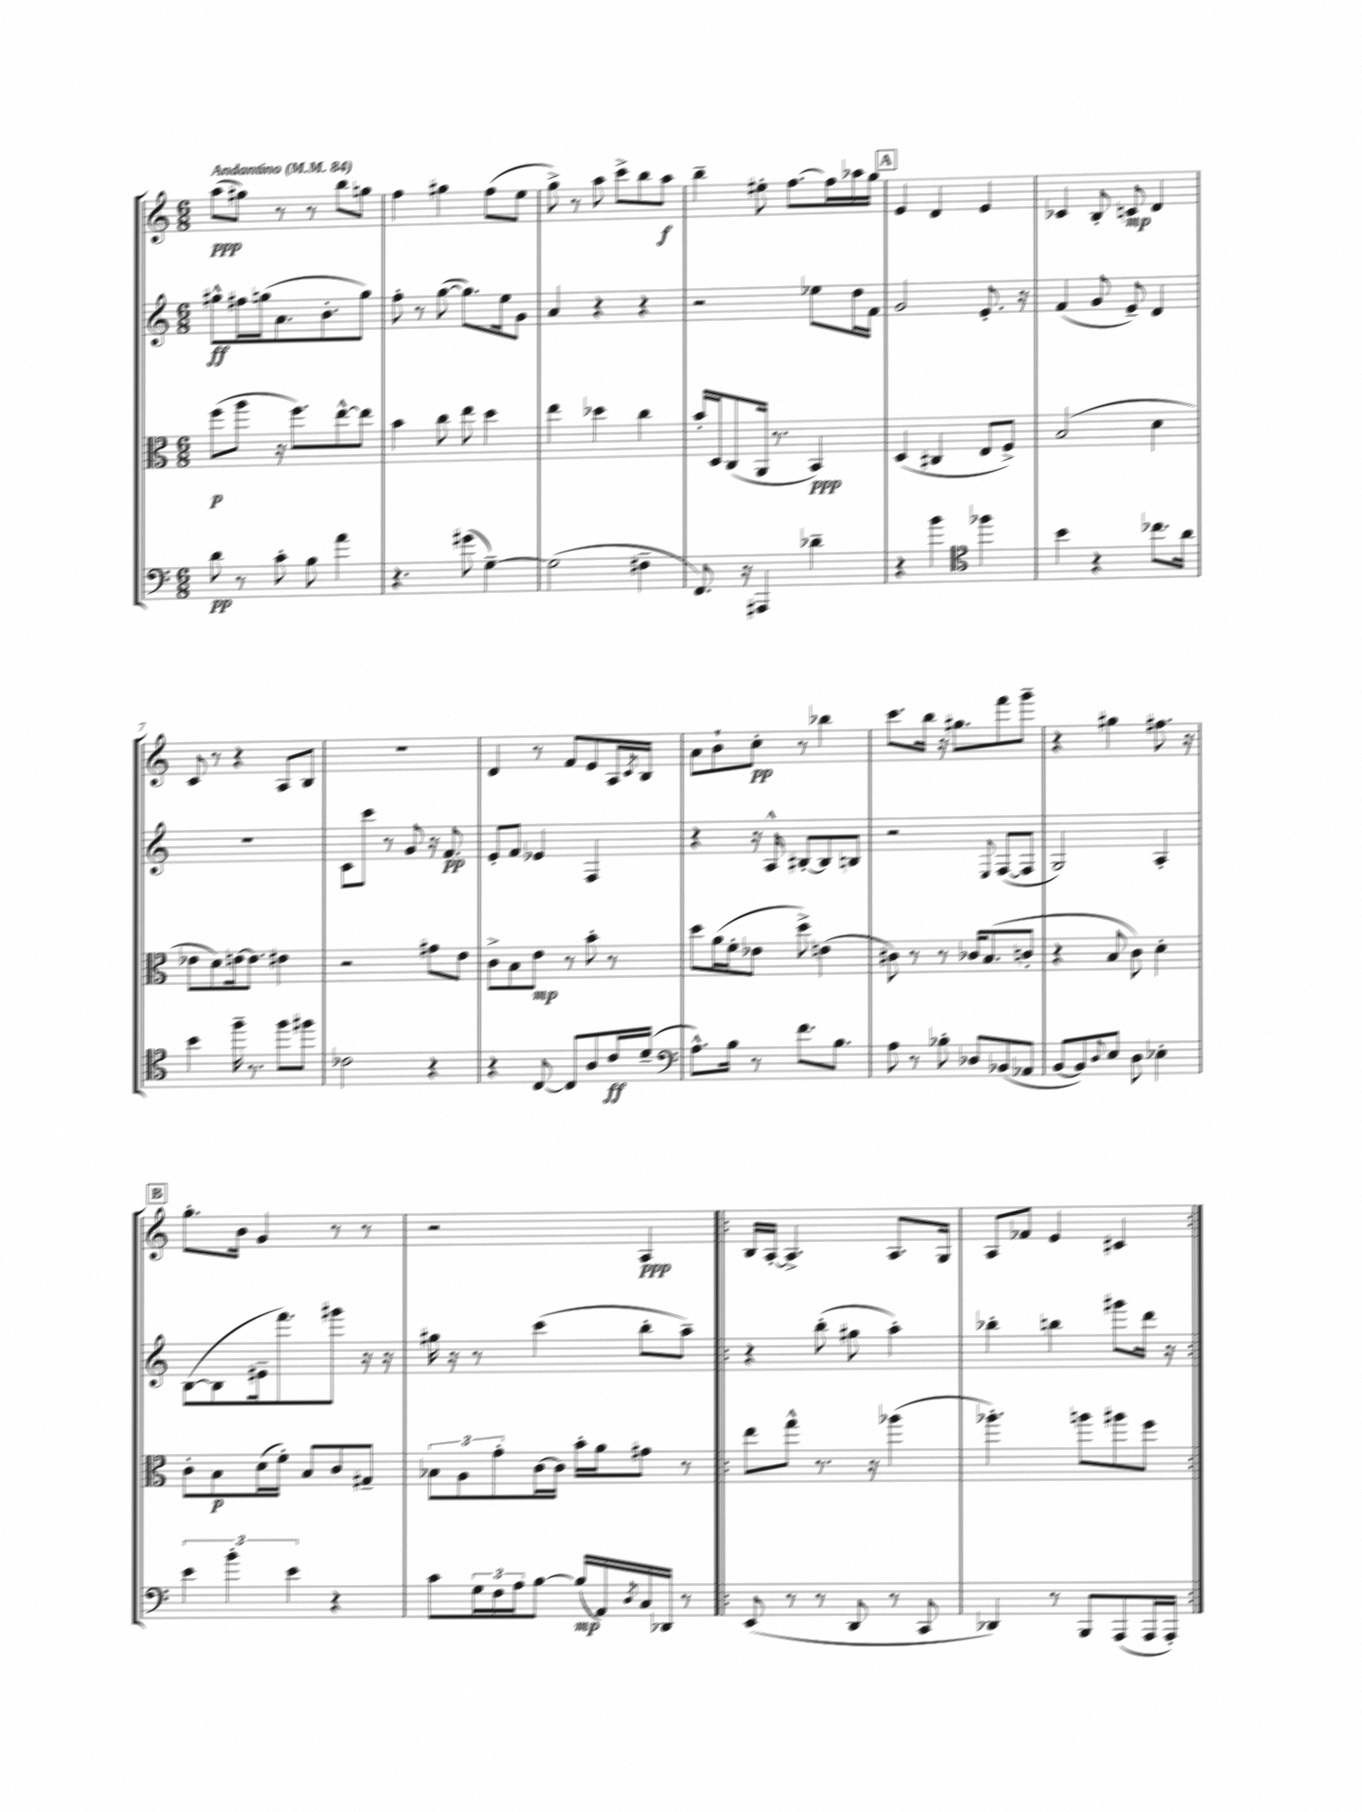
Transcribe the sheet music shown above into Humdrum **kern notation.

**kern	**dynam	**kern	**dynam	**kern	**dynam	**kern	**dynam
*part4	*part4	*part3	*part3	*part2	*part2	*part1	*part1
*staff4	*staff4	*staff3	*staff3	*staff2	*staff2	*staff1	*staff1
*clefF4	*	*clefC3	*	*clefG2	*	*clefG2	*
*k[]	*	*k[]	*	*k[]	*	*k[]	*
*M6/8	*	*M6/8	*	*M6/8	*	*M6/8	*
*MM84	*	*MM84	*	*MM84	*	*MM84	*
=1	=1	=1	=1	=1	=1	=1	=1
!	!	!	!	!	!	!LO:TX:a:B:t=Andantino	!
8d\	pp	(8ff\L	p	8gg#X^^\L	ff	(8aa\L	ppp
8r	.	8aa\J	.	16ff#X\L	.	8gg#X\J)	.
.	.	.	.	(16ggn\J	.	.	.
8c'\	.	16r	.	8.a\	.	8r	.
.	.	8.ff\L)	.	.	.	.	.
8B\	.	.	.	.	.	8r	.
.	.	.	.	8.b'\	.	.	.
4a\	.	[8ee^^\	.	.	.	8bb\L	.
.	.	8ee\J]	.	8gg\J)	.	8ggn\J	.
=2	=2	=2	=2	=2	=2	=2	=2
4.r	.	4b\	.	8ff'\	.	4ff\	.
.	.	.	.	8r	.	.	.
.	.	8cc\	.	([8gg\	.	4gg#X\	.
(8g#X\	.	8ee\	.	8.gg\L])	.	.	.
[4G~\)	.	4dd\	.	.	.	(8ff\L	.
.	.	.	.	16ee\k	.	.	.
.	.	.	.	8g\J	.	8ee\J	.
=3	=3	=3	=3	=3	=3	=3	=3
(2G\]	.	4ee\	.	4a/	.	8gg^\)	.
.	.	.	.	.	.	8r	.
.	.	4dd-X\	.	4r	.	8aa\	.
.	.	.	.	.	.	8ccc^\L	.
4F#X~\	.	4cc\	.	4r	.	8bb\	.
.	.	.	.	.	.	8aa\J	f
=4	=4	=4	=4	=4	=4	=4	=4
8.FF/)	.	16b'/LL	.	2r	.	4bb~\	.
.	.	16D/J	.	.	.	.	.
.	.	(8C/	.	.	.	.	.
16r	.	.	.	.	.	.	.
4AAA#X/	.	16AA/Jk	.	.	.	8ee#X'\	.
.	.	8.r	.	.	.	.	.
.	.	.	.	.	.	[8.ff\L	.
4d-X~\	.	4BB/)	ppp	8ee-X\L	.	.	.
.	.	.	.	.	.	16ff\L]	.
.	.	.	.	16dd\L	.	16aa-X\	.
.	.	.	.	16f\JJ	.	16gg\JJ	.
!!LO:REH:place=s1:t=A
=5	=5	=5	=5	=5	=5	=5	=5
4r	.	(4D/	.	2g/	.	4e/	.
4b\	.	4C#X/	.	.	.	4d/	.
*clefC4	*	*	*	*	*	*	*
4ff-X\	.	8E/L	.	8.e'/	.	4e/	.
.	.	8F^/J)	.	.	.	.	.
.	.	.	.	16r	.	.	.
=6	=6	=6	=6	=6	=6	=6	=6
4b\	.	(2B/	.	(4f/	.	4c-X/	.
4r	.	.	.	8g/	.	8B'/	.
.	.	.	.	8e~/)	.	8cn/	mp
8.cc-X\L	.	4d\	.	4d/	.	4d/	.
16a\Jk	.	.	.	.	.	.	.
!!LO:LB:g=z
=7	=7	=7	=7	=7	=7	=7	=7
4b\	.	8e-X\L	.	2.r	.	8c/	.
.	.	8d\)	.	.	.	8r	.
16ff~\	.	[16en\k	.	.	.	4r	.
8.r	.	8.e\J]	.	.	.	.	.
8ff\L	.	4e#X\	.	.	.	8A/L	.
8ff#X\J	.	.	.	.	.	8B/J	.
=8	=8	=8	=8	=8	=8	=8	=8
2c-X\	.	2r	.	8c\L	.	2.r	.
.	.	.	.	8ccc\J	.	.	.
.	.	.	.	8r	.	.	.
.	.	.	.	8g/	.	.	.
4r	.	8g#X\L	.	16r	.	.	.
.	.	.	.	8.f/	pp	.	.
.	.	8e\J	.	.	.	.	.
=9	=9	=9	=9	=9	=9	=9	=9
4r	.	8c^\L	.	8e'/L	.	4d/	.
.	.	8B\	.	8f/J	.	.	.
[8C/	.	8e\J	mp	4e-X/	.	8r	.
8C/L]	.	8r	.	.	.	8f/L	.
8A/	.	8b'\	.	4F/	.	8e/	.
16c/L	ff	8r	.	.	.	16A/L	.
.	.	.	.	.	.	8qc/	.
(16d~/JJ	.	.	.	.	.	16B/JJ	.
=10	=10	=10	=10	=10	=10	=10	=10
*clefF4	*	*	*	*	*	*	*
8.A^^\L)	.	8dd\L	.	4r	.	8a\L	.
.	.	(16a\L	.	.	.	8b`\	.
16B\Jk	.	16f'\J	.	.	.	.	.
8r	.	8e-X\J	.	16r	.	8cc'\J	pp
.	.	.	.	16A^^/	.	.	.
8.f\L	.	8dd^\)	.	[8B#X'/L	.	8r	.
.	.	(4en\	.	8B#/]	.	4bb-X\	.
8.B\J	.	.	.	.	.	.	.
.	.	.	.	8Bn/J	.	.	.
=11	=11	=11	=11	=11	=11	=11	=11
8A\	.	8c#X\)	.	2r	.	8.ccc\L	.
8r	.	8r	.	.	.	.	.
.	.	.	.	.	.	16bb\Jk	.
8B-X'\	.	8r	.	.	.	16r	.
.	.	.	.	.	.	8.gg#X\L	.
8D-X/L	.	16c-X/KL	.	.	.	.	.
.	.	(8.B/	.	.	.	.	.
.	.	.	.	8qqE/	.	.	.
(8BB-X/	.	.	.	([8F/L	.	8fff\	.
8AA-X/J	.	8cn'/J	.	8F/J]	.	8ggg~\J	.
=12	=12	=12	=12	=12	=12	=12	=12
[8BB/L	.	4r	.	2G/)	.	4r	.
8BB/])	.	.	.	.	.	.	.
8qqD/	.	.	.	.	.	.	.
8E/J	.	8B/	.	.	.	4gg#X\	.
8D\	.	8c\)	.	.	.	.	.
4E-X'\	.	4d'\	.	4A'/	.	8.ff#X\	.
.	.	.	.	.	.	16r	.
!!LO:LB:g=z
!!LO:REH:place=s1:t=B
=13	=13	=13	=13	=13	=13	=13	=13
6e\	.	8c'\L	.	([8B\L	.	8.gg'\L	.
.	.	8B\	p	8B\]	.	.	.
6b'\	.	.	.	.	.	.	.
.	.	.	.	.	.	16b\Jk	.
.	.	(16d\L	.	16e#X~\k	.	4g/	.
.	.	16f'\JJ)	.	8.fff\)	.	.	.
6e\	.	.	.	.	.	.	.
.	.	8B/L	.	.	.	.	.
4r	.	8c/	.	8ggg#X\J	.	8r	.
.	.	8G#X~/J	.	16r	.	8r	.
.	.	.	.	16r	.	.	.
=14	=14	=14	=14	=14	=14	=14	=14
8c\L	.	12B-X\L	.	16gg#X\	.	2r	.
.	.	.	.	16r	.	.	.
.	.	12A\	.	.	.	.	.
24G\L	.	.	.	8r	.	.	.
24F\	.	12g'\	.	.	.	.	.
24A\J	.	.	.	.	.	.	.
[8B\J	.	[16c\L	.	(4ccc\	.	.	.
.	.	16c\JJ]	.	.	.	.	.
(16B/LL]	mp	16b'\LL	.	.	.	.	.
16AA/)	.	16a\J	.	.	.	.	.
8qD/	.	.	.	.	.	.	.
16C/	.	8g#X\J	.	8bb'\L	.	4A/	ppp
16DD-X/JJ	.	.	.	.	.	.	.
8r	.	8r	.	8aa~\J)	.	.	.
=15!|:	=15!|:	=15!|:	=15!|:	=15!|:	=15!|:	=15!|:	=15!|:
(8EE/	.	8ee\L	.	4r	.	16B/LL	.
.	.	.	.	.	.	[16A'/JJ	.
8r	.	8gg^^\J	.	.	.	4.A^/]	.
8r	.	8.r	.	(8bb'\	.	.	.
8DD/	.	.	.	8gg#X\	.	.	.
.	.	16r	.	.	.	.	.
8r	.	(4aa-X\	.	4aa'\)	.	8.A/L	.
8CC/	.	.	.	.	.	.	.
.	.	.	.	.	.	16G/Jk	.
=16	=16	=16	=16	=16	=16	=16	=16
4DD-X/)	.	4.aa-X'\)	.	4bb-X'\	.	8A/L	.
.	.	.	.	.	.	8f-X/J	.
8r	.	.	.	4bbn\	.	4e/	.
8BBB/L	.	8aan\L	.	.	.	.	.
(8AAA/	.	8aa#X\	.	8ggg#X\L	.	4c#X/	.
16AAA/L	.	8ff\J	.	16ddd\Jk	.	.	.
16AAA'/JJ)	.	.	.	16r	.	.	.
=:|!	=:|!	=:|!	=:|!	=:|!	=:|!	=:|!	=:|!
*-	*-	*-	*-	*-	*-	*-	*-
